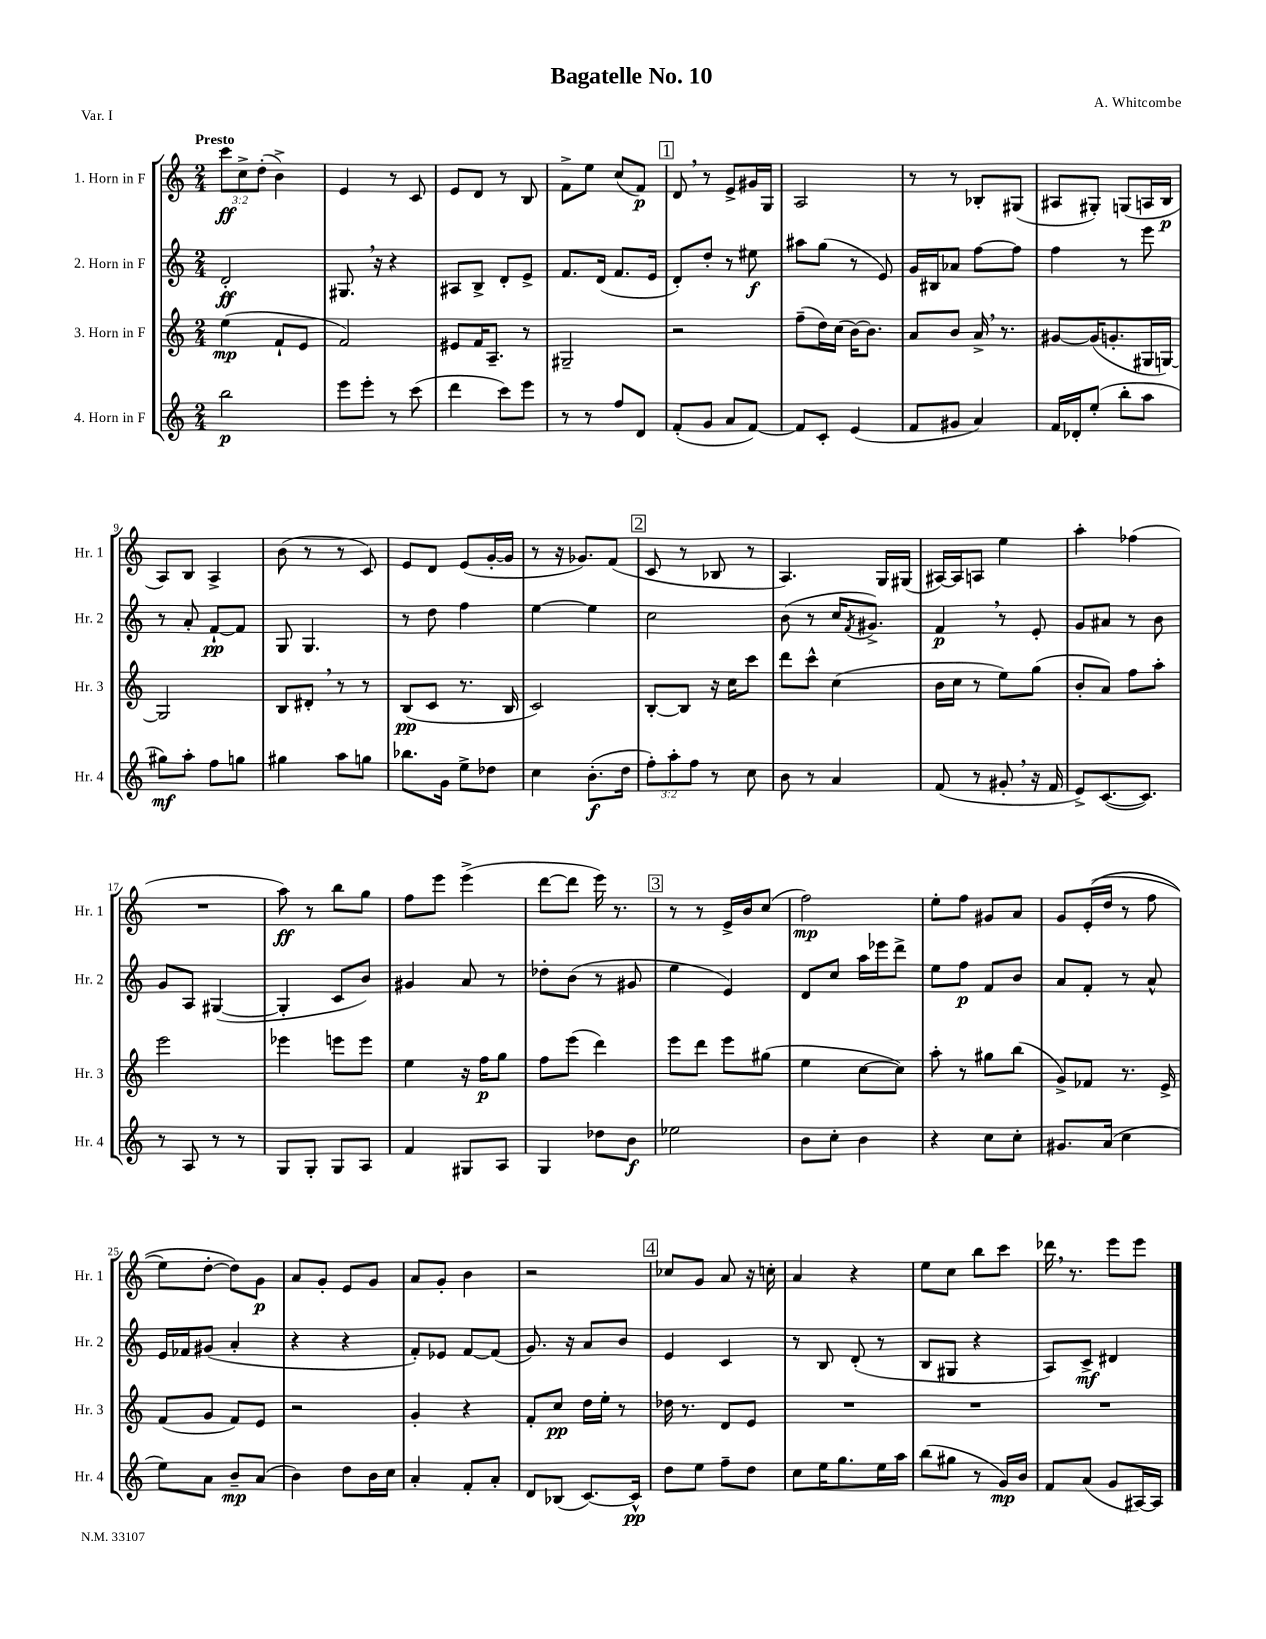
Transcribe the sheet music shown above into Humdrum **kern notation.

**kern	**kern	**kern	**kern
*staff4	*staff3	*staff2	*staff1
*clefG2	*clefG2	*clefG2	*clefG2
*k[]	*k[]	*k[]	*k[]
*M2/4	*M2/4	*M2/4	*M2/4
2bb\	(4ee\	2d'/	12ccc\L
.	.	.	12cc^\
.	.	.	(12dd'\J
.	8f`/L	.	4b^\)
.	8e/J	.	.
=	=	=	=
8eee\L	2f/)	8.G#/	4e/
8eee'\J	.	.	.
.	.	16r	.
8r	.	4r	8r
(8ccc\	.	.	8c/
=	=	=	=
4ddd\	8e#/L	8A#/L	8e/L
.	16f/K	8B^/J	8d/J
.	8.A~/J	.	.
8ccc\L)	.	8d'/L	8r
8eee\J	8r	8e^/J	8B/
=	=	=	=
8r	2G#~/	8.f/L	8f^\L
8r	.	.	8ee\J
.	.	(16d/Jk	.
8ff/L	.	8.f/L	(8cc/L
8d/J	.	.	8f/J)
.	.	16e/Jk	.
=	=	=	=
(8f'/L	2r	8d'/L)	8d/
8g/J	.	8dd'/J	8r
8a/L	.	8r	8e^/L
[8f/J)	.	8ee#\	16g#/L
.	.	.	16G/JJ
=	=	=	=
8f/]L	(8ff~\L	8aa#\L	2A/
8c'/J	16dd\L)	(8gg\J	.
.	(16cc\JJ	.	.
(4e/	[16b\LK)	8r	.
.	8.b\]J	.	.
.	.	8e/)	.
=	=	=	=
8f/L	8a/L	16g/LL	8r
.	.	16B#/J	.
8g#/J	8b/J	8a-/J	8r
4a/)	16a^/	[8ff\L	8B-'/L
.	8.r	.	.
.	.	8ff\]J	(8G#/J
=	=	=	=
16f/LL	[8g#/L	4ff\	8A#/L
16d-'/J	.	.	.
(8ee'/J	(16g#/]K	.	8G#'/J)
.	8.g'/	.	.
8bb'\L	.	8r	(8G/L
8aa\J	16G#/L	8eee\	16A/L
.	[16G/JJ)	.	16B/JJ
=	=	=	=
8gg#\L)	2G/]	8r	8A/L)
8aa'\J	.	8a'/	8B/J
8ff\L	.	[8f`/L	4A^/
8gg\J	.	8f/]J	.
=	=	=	=
4gg#\	8B/L	8G/	(8b\
.	8d#'/J	4.G/	8r
8aa\L	8r	.	8r
8gg\J	8r	.	8c/)
=	=	=	=
8.bb-\L	(8B/L	8r	8e/L
.	8c/J	8dd\	8d/J
16g\Jk	.	.	.
8ee^\L	8.r	4ff\	(8e/L
8dd-\J	.	.	[16g'/L
.	16B/	.	16g/]JJ
=	=	=	=
4cc\	2c/)	[4ee\	8r
.	.	.	16r
.	.	.	8.g-/L)
(8.b'\L	.	4ee\]	.
.	.	.	(8f/J
16dd\Jk	.	.	.
=	=	=	=
12ff'\L)	[8B'/L	2cc\	8c/
12aa'\	.	.	.
.	8B/]J	.	8r
12ff\J	.	.	.
8r	16r	.	8B-/
.	16cc\LK	.	.
8cc\	8ccc\J	.	8r
=	=	=	=
8b\	8ddd\L	(8b\	4.A/)
8r	8ccc^^\J	8r	.
4a/	(4cc\	16cc/LK	.
.	.	8qf/	.
.	.	8.g#^/J)	.
.	.	.	16G/LL
.	.	.	(16G#/JJ
=	=	=	=
(8f/	16b\LL	4f/	[16A#/LL)
.	16cc\JJ	.	16A#/]J
8r	8r	.	8A/J
8g#'/	8ee\L)	8r	4ee\
16r	(8gg\J	8e'/	.
16f/	.	.	.
=	=	=	=
8e^/L)	8b'/L	8g/L	4aa'\
([8.c/	8a/J)	8a#/J	.
.	8ff\L	8r	(4ff-\
8.c/]J)	.	.	.
.	8aa'\J	8b\	.
=	=	=	=
8r	2eee\	8g/L	2r
8A/	.	8A/J	.
8r	.	([4G#/	.
8r	.	.	.
=	=	=	=
8G/L	4eee-\	4G#'/]	8aa\)
8G'/J	.	.	8r
8G/L	8eee\L	8c/L	8bb\L
8A/J	8eee\J	8b/J)	8gg\J
=	=	=	=
4f/	4ee\	4g#/	8ff\L
.	.	.	8eee\J
8G#/L	16r	8a/	(4eee^\
.	16ff\LK	.	.
8A/J	8gg\J	8r	.
=	=	=	=
4G/	8ff\L	8dd-'\L	[8ddd\L
.	(8eee\J	(8b\J	8ddd\]J
8dd-\L	4ddd\)	8r	16eee\)
.	.	.	8.r
8b\J	.	8g#/	.
=	=	=	=
2ee-\	8eee\L	4ee\	8r
.	8ddd\J	.	8r
.	8eee\L	4e/)	16e^/LL
.	.	.	16b/J
.	(8gg#\J	.	(8cc/J
=	=	=	=
8b\L	4ee\	8d/L	2ff\)
8cc'\J	.	8cc/J	.
4b\	[8cc\L	16aa\LL	.
.	.	16eee-\J	.
.	8cc\]J)	8ddd^\J	.
=	=	=	=
4r	8aa'\	8ee\L	8ee'\L
.	8r	8ff\J	8ff\J
8cc\L	8gg#\L	8f/L	8g#/L
8cc'\J	(8bb\J	8b/J	8a/J
=	=	=	=
8.g#/L	8g^/L)	8a/L	8g/L
.	8f-/J	8f'/J	&((16e'/L
(16a/Jk	.	.	16dd/JJ
4cc\	8.r	8r	8r
.	.	8a^^/	8ff\
.	16e^/	.	.
=	=	=	=
8ee\L)	(8f/L	16e/LL	8ee\L)
.	.	16f-/J	.
8a\J	8g/J	(8g#/J	[8dd'\J
8b~/L	8f/L)	4a'/	8dd\]L&)
(8a/J	8e/J	.	8g\J
=	=	=	=
4b\)	2r	4r	8a/L
.	.	.	8g'/J
8dd\L	.	4r	8e/L
16b\L	.	.	8g/J
16cc\JJ	.	.	.
=	=	=	=
4a'/	4g'/	8f'/L)	8a/L
.	.	8e-/J	8g'/J
8f'/L	4r	[8f/L	4b\
8a'/J	.	(8f/]J	.
=	=	=	=
8d/L	8f'/L	8.g/)	2r
(8B-/J	8cc/J	.	.
.	.	16r	.
[8.c/L)	16dd\LL	8a/L	.
.	16ee'\JJ	.	.
.	8r	8b/J	.
16c^^/]Jk	.	.	.
=	=	=	=
8dd\L	16dd-\	4e/	8cc-/L
.	8.r	.	.
8ee\J	.	.	8g/J
8ff~\L	8d/L	4c/	8a/
8dd\J	8e/J	.	16r
.	.	.	16cc'\
=	=	=	=
8cc\L	2r	8r	4a/
16ee\K	.	8B/	.
8.gg\	.	.	.
.	.	(8d'/	4r
16ee\L	.	8r	.
16aa\JJ	.	.	.
=	=	=	=
(8bb\L	2r	8B/L	8ee\L
8gg#\J	.	8G#/J	8cc\J
8r	.	4r	8bb\L
16g/LL)	.	.	8ccc\J
16b/JJ	.	.	.
=	=	=	=
8f/L	2r	8A/L)	16ddd-\
.	.	.	8.r
(8a/J	.	8c^/J	.
8g/L	.	4d#/	8eee\L
[16A#/L)	.	.	8eee\J
16A#/]JJ	.	.	.
==	==	==	==
*-	*-	*-	*-
